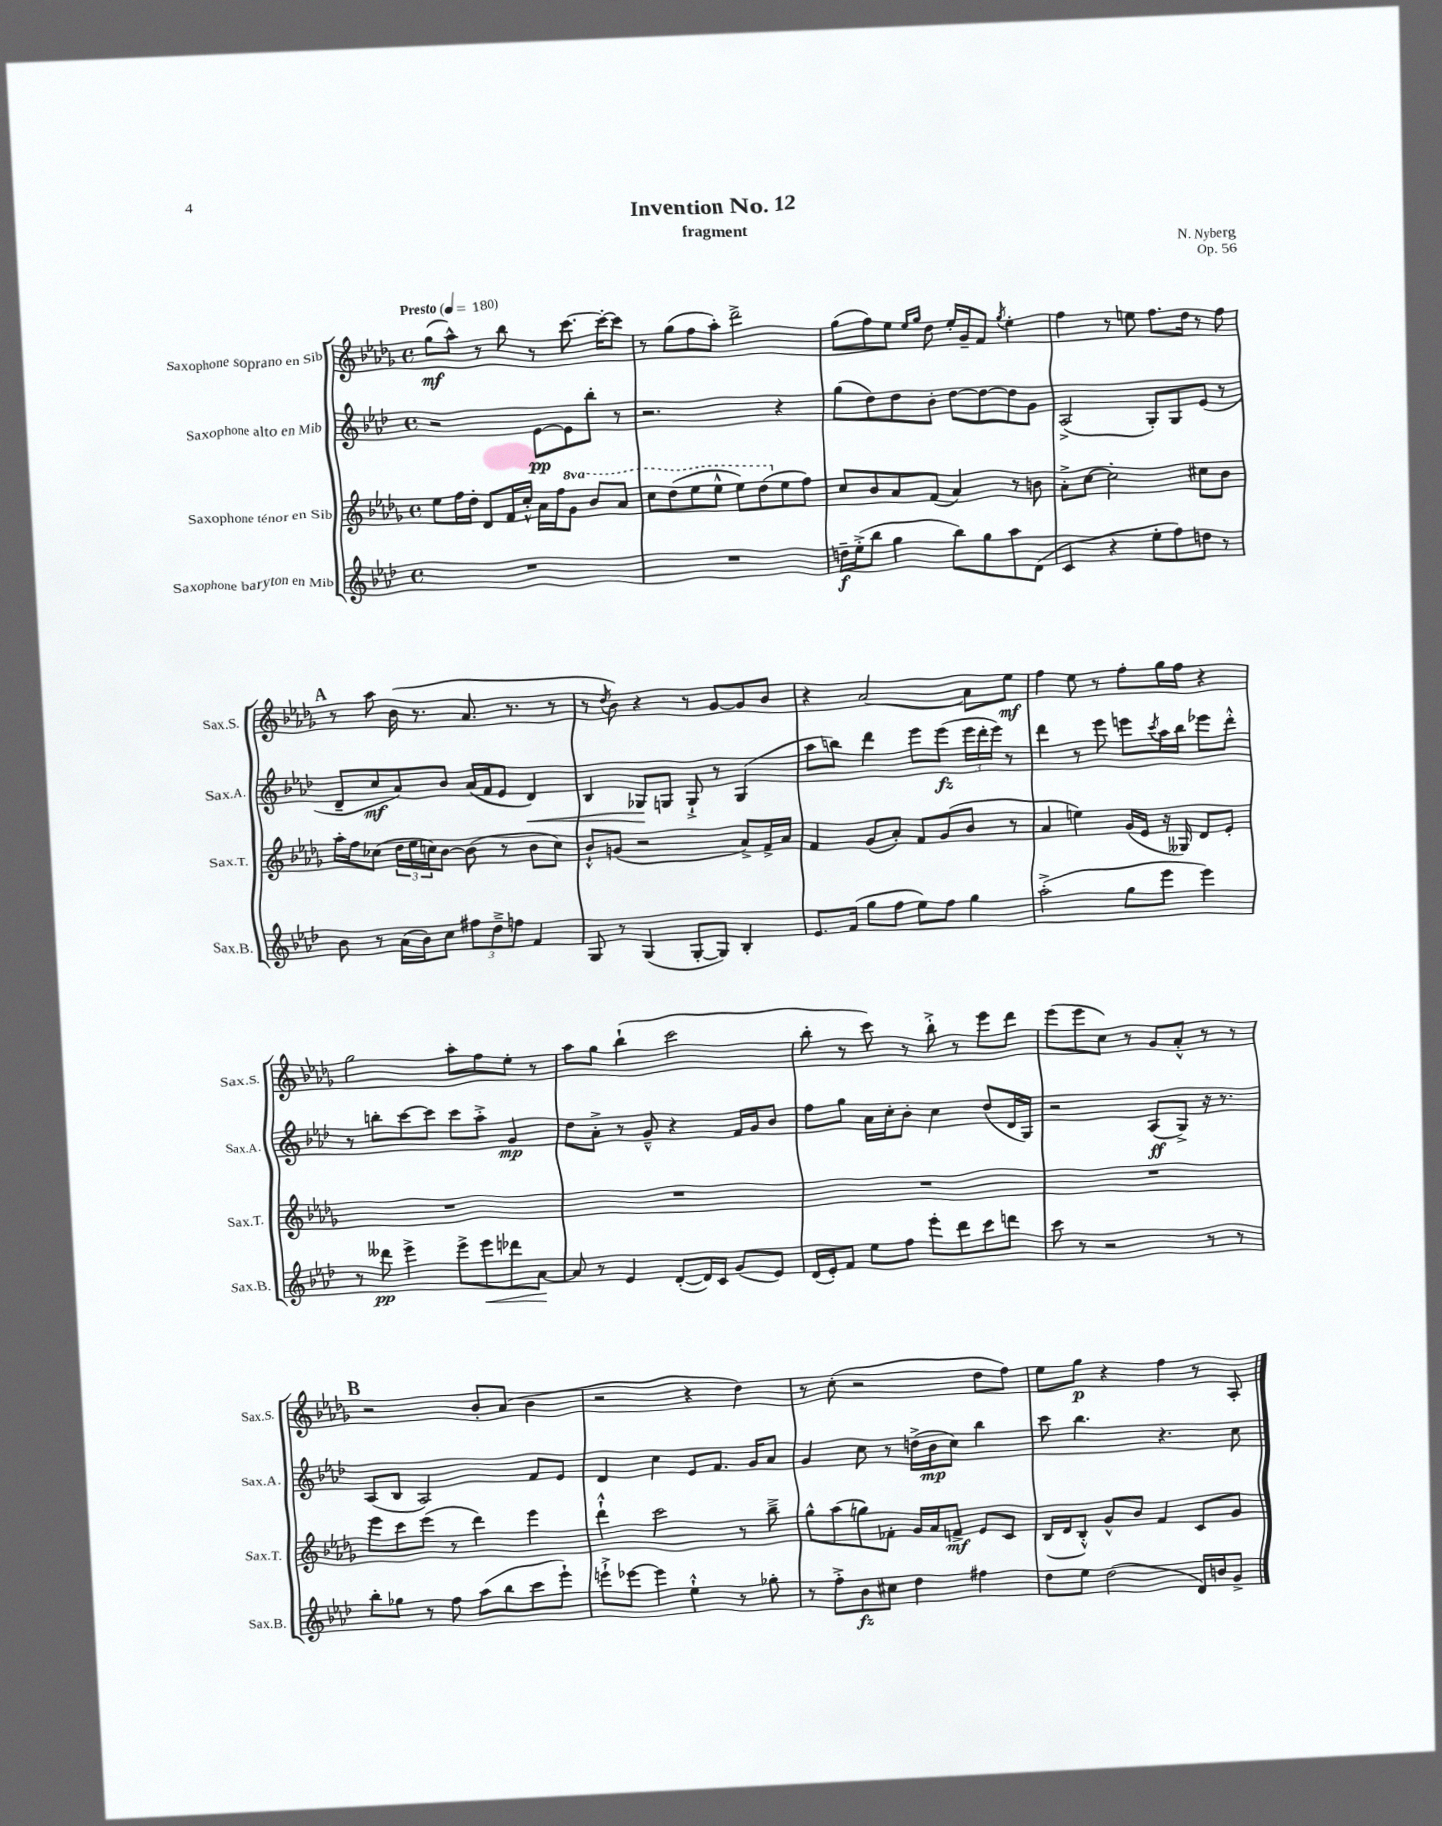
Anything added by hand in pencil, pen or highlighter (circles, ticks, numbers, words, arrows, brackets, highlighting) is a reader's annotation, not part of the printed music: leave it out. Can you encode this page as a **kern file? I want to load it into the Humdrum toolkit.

**kern	**kern	**kern	**kern
*staff4	*staff3	*staff2	*staff1
*clefG2	*clefG2	*clefG2	*clefG2
*k[b-e-a-d-]	*k[b-e-a-d-g-]	*k[b-e-a-d-]	*k[b-e-a-d-g-]
*M4/4	*M4/4	*M4/4	*M4/4
*met(c)	*met(c)	*met(c)	*met(c)
*MM180	*MM180	*MM180	*MM180
1r	8ee-\L	2r	(8gg-\L
.	16ff\L	.	8aa-^^\J)
.	16dd-'\JJ	.	.
.	8d-/L	.	8r
.	16f/L	.	8bb-\
.	16cc'^^/JJ	.	.
.	16a-\LL	[8e-\L	8r
.	16ff\J	.	.
.	8gg-\J	8e-\]	[8.ccc\
.	8bb-/L	8bb-'\J	.
.	.	.	16ccc'\_LK
.	8aa-/J	8r	8ccc\]J
=	=	=	=
1r	8ccc\L	2.r	8r
.	(8ddd-\	.	(8gg-\L
.	8eee-\	.	8ff\
.	8eee-^^\J	.	8aa-'\J)
.	8eee-\L)	.	2ddd-^\
.	(8ddd-\	.	.
.	8ee-\	4r	.
.	8ff\J)	.	.
=	=	=	=
16dd~\LL	8cc/L	(8gg\L	(8gg-\L
(16ee-'^\J	.	.	.
8bb-\J	8b-/	8dd-\)	8ff\)
4gg\	8a-/	8dd-\	8ee-\J
.	.	.	16qqee-/LL
.	.	.	16qqgg-/JJ
.	(8f/J	8b-'\J	8dd-\
8bb-\L)	4a-/)	[8dd-\L	16ee-'/LL
.	.	.	16g-~/J
8gg\	.	8dd-\_	8f/J
.	.	.	8qgg-/
8aa-\	8r	8dd-\]	4ee-'\
(8d-\J	8b\	8g\J	.
=	=	=	=
4c/	8a-'^\L	(2A-^/	4ff\
.	[8cc\J	.	.
4r	2cc'\]	.	8r
.	.	.	8ee\
8ee-'\L	.	8G'/L)	8.ff\L
8ff\)	.	8G/	.
.	.	.	16dd-\Jk
8dd\J	8cc#\L	(8e-/J	8r
8r	8b-\J	8r	8ff\
=	=	=	=
8b-\	16aa-'\LL	8d-~/L	8r
.	16ff\J	.	.
8r	(8cc-\J	8cc/	8aa-\
(16a-\LL	24dd-\LL	8a-/)	(16b-\
.	24ee-\	.	.
16b-\J)	.	.	8.r
.	24cc\J)	.	.
8cc\J	[8b-\J	8b-/J	.
12ff#\L	(8b-\]	(16a-/LL	8.a-/
.	.	16f/J	.
12dd-~^\	.	.	.
.	8r	8e-/J	.
12ff\J	.	.	.
.	.	.	8.r
4f/	8b-\L	4d-/)	.
.	8cc\J)	.	8r
=	=	=	=
8G/	8b-`^^/L	4B-/	8r
.	.	.	8qdd-/
8r	(8g/J	.	8b-\)
(4G/	2r	8G-/L	4r
.	.	8G/J	.
[8G'/L	.	8G`^/	8r
8G/]J)	.	8r	[8g-/L
4B-'/	8a-^/L)	(4G/	8g-/]
.	16f^/L	.	8b-/J
.	16a-/JJ	.	.
=	=	=	=
8.e-/L	4f/	8aa-\L	4r
.	.	8bb\J)	.
(16f/Jk	.	.	.
8gg\L	(8g-/L	4ddd-\	[2a-/
8ff\J	8a-'/J)	.	.
8ee-\L)	8f/L	8eee-\L	.
8ff\J	(8g-/	(8eee-\J	.
4gg\	8b-/J	24eee-\LL	8a-\]L
.	.	24ddd-'\	.
.	.	24eee-\JJ)	.
.	8r	8r	8ee-\J
=	=	=	=
(2aa-'^\	4a-/	4ddd-\	4ff\
.	4ee\)	8r	8ee-\
.	.	8eee-\	8r
8gg\L	(16g-/LL	8eee\L	8ff'\L
.	16e-/JJ	.	.
.	.	8qccc/	.
8eee-\J	16r	16aa-\L	16gg-\L
.	16G--/)	16bb-\JJ	16ff\JJ
4eee-\)	8d-/L	8eee-\L	4r
.	8e-'/J	8ddd-'^^\J	.
=	=	=	=
8r	1r	8r	2gg-\
8ddd--\	.	8bb'\L	.
4eee-^\	.	[8ccc\	.
.	.	8ccc\]J	.
8eee-^\L	.	8ccc\L	8aa-'\L
8eee-\	.	8aa-'^\J	8ff\
8ddd-\	.	4g/	8ee-'\J
[8a-\J	.	.	8r
=	=	=	=
8a-/]	1r	8dd-\L	8aa-\L
8r	.	8a-'^\J	8gg-\J
4e-/	.	8r	(4bb-`\
.	.	8g~^^/	.
([8d-'/L	.	4r	2ccc\
16d-/]L)	.	.	.
16c/JJ	.	.	.
(8g/L	.	16f/LL	.
.	.	16g/J	.
8e-/J)	.	8b-/J	.
=	=	=	=
(16d-/LL	1r	8ff\L	8bb-'\
16e-'/J)	.	.	.
8f/J	.	8gg\J	8r
8ee-\L	.	16a-\LL	8ccc\)
.	.	16cc'\J	.
8ff\J	.	8b-'\J	8r
8eee-'\L	.	4cc\	8bb-'^\
8ddd-\	.	.	8r
8ccc\	.	(8dd-/L	8eee-\L
8ddd\J	.	16d-/L	8ddd-\J
.	.	16G/JJ)	.
=	=	=	=
8ccc\	1r	2r	(8eee-\L
8r	.	.	8eee-\
2r	.	.	8cc\J)
.	.	.	8r
.	.	(8A-/L	8g-/L
.	.	8G^/J)	8a-'^^/J
8r	.	16r	8r
.	.	8.r	.
8r	.	.	8r
=	=	=	=
8bb-'\L	8eee-\L	(8A-/L	2r
8gg-\J	8ccc\	8B-/J	.
8r	(8eee-\J	2A-/)	.
8ff\	8r	.	.
(8aa-\L	4ddd-\)	.	8b-'/L
8bb-\	.	.	(8a-/J
8ccc\	4eee-\	8f/L	4b-\
8eee-`\J)	.	8e-/J	.
=	=	=	=
8eee`^\L	4ddd-`^^\	4d-/	2r
[8eee-\J	.	.	.
4eee-\]	2ccc\	4cc\	.
4ee-`^^\	.	8e-/L	4r
.	.	8.f/J	.
8r	8r	.	4dd-\)
.	.	16g/LK	.
8gg-'\	8bb-~^\	8a-/J	.
=	=	=	=
8r	8gg-^^\L	4g/	8r
8ff'^\L	(8aa-\	.	(8cc'\
8b-\	8gg\)	8cc\	2r
8cc#\J	8f-'\J	8r	.
4dd-\	16g-/LL	(16dd^\LL	.
.	16a-/J	16b-\J	.
.	8f^/J	8cc\J)	.
4ff#\	8e-/L	4bb-\	8dd-\L
.	8c/J	.	8ff\J)
=	=	=	=
8dd-\L	(16B-/LL	8ccc\	8ee-\L
.	16d-/J	.	.
8ee-\J	8B-'^^/J)	4.bb-\	8gg-\J
(2dd-\	8g-^^/L	.	4r
.	8b-/J	.	.
.	4f/	4.r	4ff\
16d-/LL)	8c/L	.	8r
16b/J	.	.	.
8g^/J	8g-/J	8cc\	8A-'/
==	==	==	==
*-	*-	*-	*-
